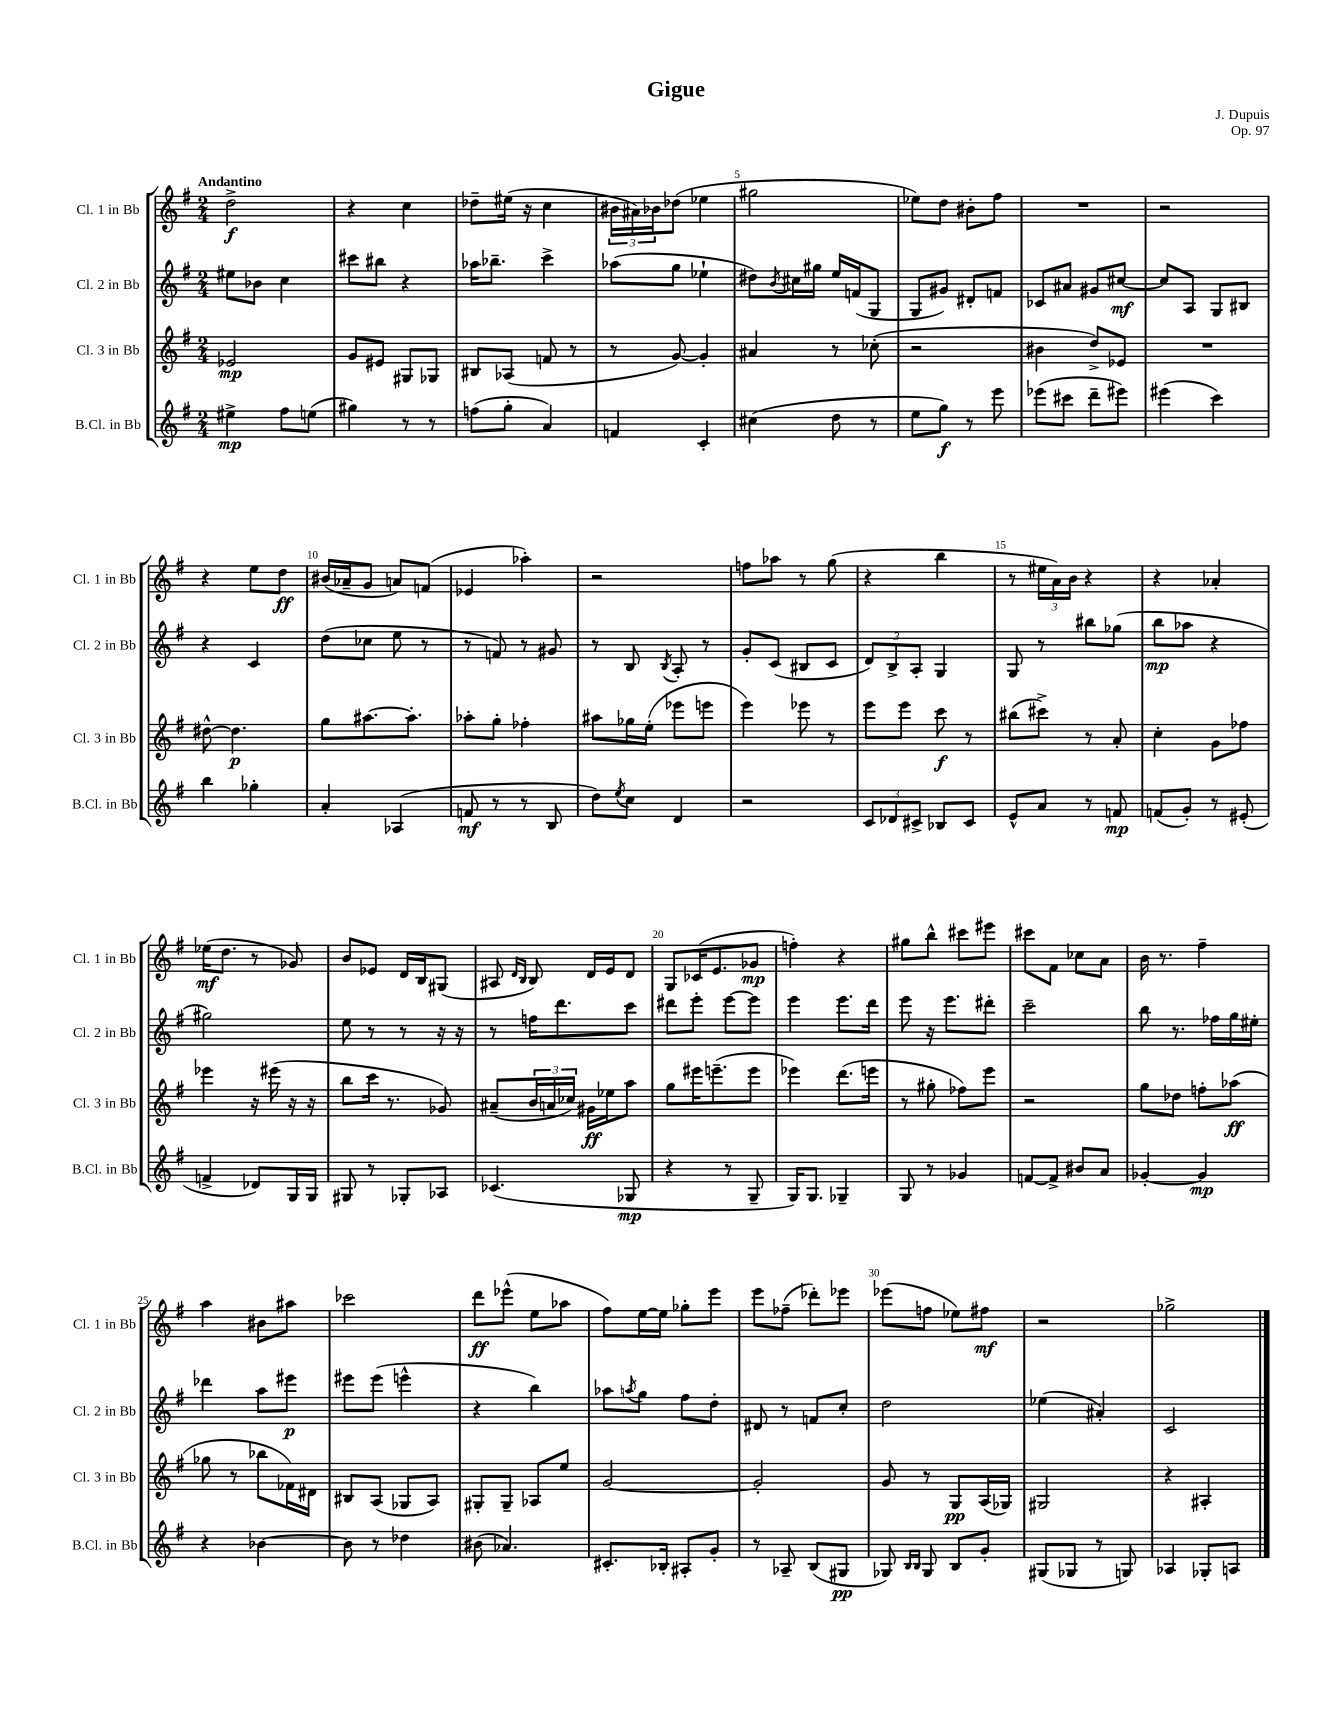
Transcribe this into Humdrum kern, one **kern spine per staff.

**kern	**kern	**kern	**kern
*staff4	*staff3	*staff2	*staff1
*clefG2	*clefG2	*clefG2	*clefG2
*k[f#]	*k[f#]	*k[f#]	*k[f#]
*M2/4	*M2/4	*M2/4	*M2/4
4ee#^\	2e-/	8ee#\L	2dd^\
.	.	8b-\J	.
8ff#\L	.	4cc\	.
(8ee\J	.	.	.
=	=	=	=
4gg#\)	8g/L	8ccc#\L	4r
.	8e#/J	8bb#\J	.
8r	8G#/L	4r	4cc\
8r	8G-/J	.	.
=	=	=	=
(8ff\L	8B#/L	16aa-\LK	8dd-~\L
.	.	8.bb-~\J	.
8gg'\J	(8A-/J	.	(16ee#\Jk
.	.	.	16r
4a/)	8f/	4ccc^\	4cc\
.	8r	.	.
=	=	=	=
4f/	8r	(8aa-\L	24b#\LL
.	.	.	24a#\)
.	.	.	24b-\J
.	[8g/)	8gg\J	(8dd-\J
4c'/	4g'/]	4ee-`\	4ee-\
=	=	=	=
(4cc#\	4a#/	8dd#\L)	2gg#\
.	.	8qb/	.
.	.	16cc#\L	.
.	.	16gg#\JJ	.
8dd\	8r	16ee/LL	.
.	.	(16f/J	.
8r	(8cc-'\	8G/J	.
=	=	=	=
8ee\L	2r	8G/L	8ee-\L)
8gg\J)	.	8g#/J)	8dd\J
8r	.	8d#'/L	8b#'\L
8eee\	.	8f/J	8ff#\J
=	=	=	=
(8eee-\L	4b#\	8c-/L	2r
8ccc#\J	.	8a#/J	.
8ddd~\L	8dd^/L)	8g#/L	.
8eee#\J)	8e-/J	[8cc#/J	.
=	=	=	=
(4eee#\	2r	8cc#/]L	2r
.	.	8A/J	.
4ccc\)	.	8G/L	.
.	.	8B#/J	.
=	=	=	=
4bb\	[8dd#^^\	4r	4r
.	4.dd#\]	.	.
4gg-'\	.	4c/	8ee\L
.	.	.	8dd\J
=	=	=	=
4a'/	8gg\L	(8dd\L	(16b#/LL
.	.	.	16a-~/J
.	[8.aa#\	8cc-\J	8g/J
(4A-/	.	8ee\	8a/L)
.	8.aa#'\]J	.	.
.	.	8r	(8f/J
=	=	=	=
8f/	8aa-'\L	8r	4e-/
8r	8gg'\J	8f/)	.
8r	4ff-'\	8r	4aa-'\)
8B/	.	8g#/	.
=	=	=	=
8dd\L)	8aa#\L	8r	2r
8qee/	.	.	.
8cc\J	16gg-\L	8B/	.
.	(16ee'\JJ	.	.
.	.	8qB/	.
4d/	8eee-\L	8A'/	.
.	8eee\J	8r	.
=	=	=	=
2r	4eee\)	8g'/L	8ff\L
.	.	(8c/J	8aa-\J
.	8eee-\	8B#/L	8r
.	8r	8c/J	(8gg\
=	=	=	=
12c/L	8eee\L	12d/L)	4r
12d-/	.	12B^/	.
.	8eee\J	.	.
12c#^/J	.	12A'/J	.
8B-/L	8ccc\	4G/	4bb\
8c#/J	8r	.	.
=	=	=	=
8e^^/L	(8bb#\L	8G/	8r
8a/J	8ccc#^\J)	8r	24ee#\LL
.	.	.	24a\)
.	.	.	24b\JJ
8r	8r	8bb#\L	4r
8f/	8a'/	(8gg-\J	.
=	=	=	=
(8f/L	4cc'\	8bb\L	4r
8g'/J)	.	8aa-\J	.
8r	8g\L	4r	4a-'/
(8e#'/	8ff-\J	.	.
=	=	=	=
4f^/	4eee-\	2gg#\)	(16ee-\LK
.	.	.	8.dd\J
8d-/L)	16r	.	8r
.	(16eee#\	.	.
16G/L	16r	.	8g-/)
16G/JJ	16r	.	.
=	=	=	=
8G#/	8bb\L	8ee\	8b/L
8r	16ccc\Jk	8r	8e-/J
.	8.r	.	.
8G-'/L	.	8r	16d/LL
.	.	.	16B/J
8A-/J	8g-/)	16r	(8G#/J
.	.	16r	.
=	=	=	=
(4.c-/	(8a#~/L	8r	8A#/
.	.	.	16qqd/LL
.	.	.	16qqB/JJ
.	24b/L	16ff\LK	8B/)
.	24a/	.	.
.	.	8.ddd\	.
.	24cc-/JJ)	.	.
.	16g#\LL	.	16d/LL
.	16ee-\J	.	16e/J
8G-/	8aa\J	8ccc\J	8d/J
=	=	=	=
4r	8gg\L	8ddd#\L	8G/L
.	16eee#\K	8eee'\J	(16c-/K
.	(8.eee~\	.	8.e/
8r	.	[8eee\L	.
8G~/	8eee\J	8eee\]J	8g-/J
=	=	=	=
16G/LK)	4eee-\)	4eee\	4ff'\)
8.G/J	.	.	.
4G-~/	(8.ddd\L	8.eee\L	4r
.	16eee\Jk	16ddd\Jk	.
=	=	=	=
8G/	8r	8eee\	8gg#\L
8r	8gg#'\	16r	8bb^^\J
.	.	8.eee\L	.
4g-/	8ff-\L)	.	8ccc#\L
.	8eee\J	8ddd#'\J	8eee#\J
=	=	=	=
[8f/L	2r	2ccc~\	8ccc#\L
8f^/]J	.	.	8f#\J
8b#/L	.	.	8cc-\L
8a/J	.	.	8a\J
=	=	=	=
[4g-'/	8gg\L	8bb\	16b\
.	.	.	8.r
.	8dd-\J	8.r	.
4g-/]	8ff'\L	.	4ff#~\
.	.	16ff-\LL	.
.	(8aa-\J	16gg\	.
.	.	16ee#'\JJ	.
=	=	=	=
4r	8gg-\	4ddd-\	4aa\
.	8r	.	.
[4b-\	8bb-\L	8aa\L	8b#\L
.	16f-\L)	8eee#\J	8aa#\J
.	16d#\JJ	.	.
=	=	=	=
8b-\]	8B#/L	8eee#\L	2ccc-\
8r	(8A/J	(8eee#\J	.
4dd-\	8G-/L	4eee^^\	.
.	8A/J)	.	.
=	=	=	=
(8b#\	8G#'/L	4r	8ddd\L
4.a-/)	8G#~/J	.	(8eee-^^\J
.	8A-/L	4bb\)	8ee\L
.	8ee/J	.	8aa-\J
=	=	=	=
8.c#'/L	[2g/	8aa-\L	8ff#\L)
.	.	8qaa/	.
.	.	8gg\J	[16ee\L
16B-'/Jk	.	.	16ee\]JJ
8A#'/L	.	8ff#\L	8gg-'\L
8g'/J	.	8dd'\J	8eee\J
=	=	=	=
8r	2g'/]	8d#/	8eee\L
8A-~/	.	8r	(8ff-~\J
(8B/L	.	8f/L	8ddd-'\L)
8G#/J	.	8cc'/J	8eee-\J
=	=	=	=
8G-/)	8g/	2dd\	(8eee-\L
16qqB/LL	.	.	.
16qqB/JJ	.	.	.
8G-/	8r	.	8ff\J
8B/L	8G/L	.	8ee-\L)
8g'/J	(16A/L	.	8ff#\J
.	16G-/JJ)	.	.
=	=	=	=
(8G#/L	2G#/	(4ee-\	2r
8G-/J	.	.	.
8r	.	4a#'/)	.
8G/)	.	.	.
=	=	=	=
4A-/	4r	2c/	2gg-^\
8G-'/L	4A#'/	.	.
8A/J	.	.	.
==	==	==	==
*-	*-	*-	*-
